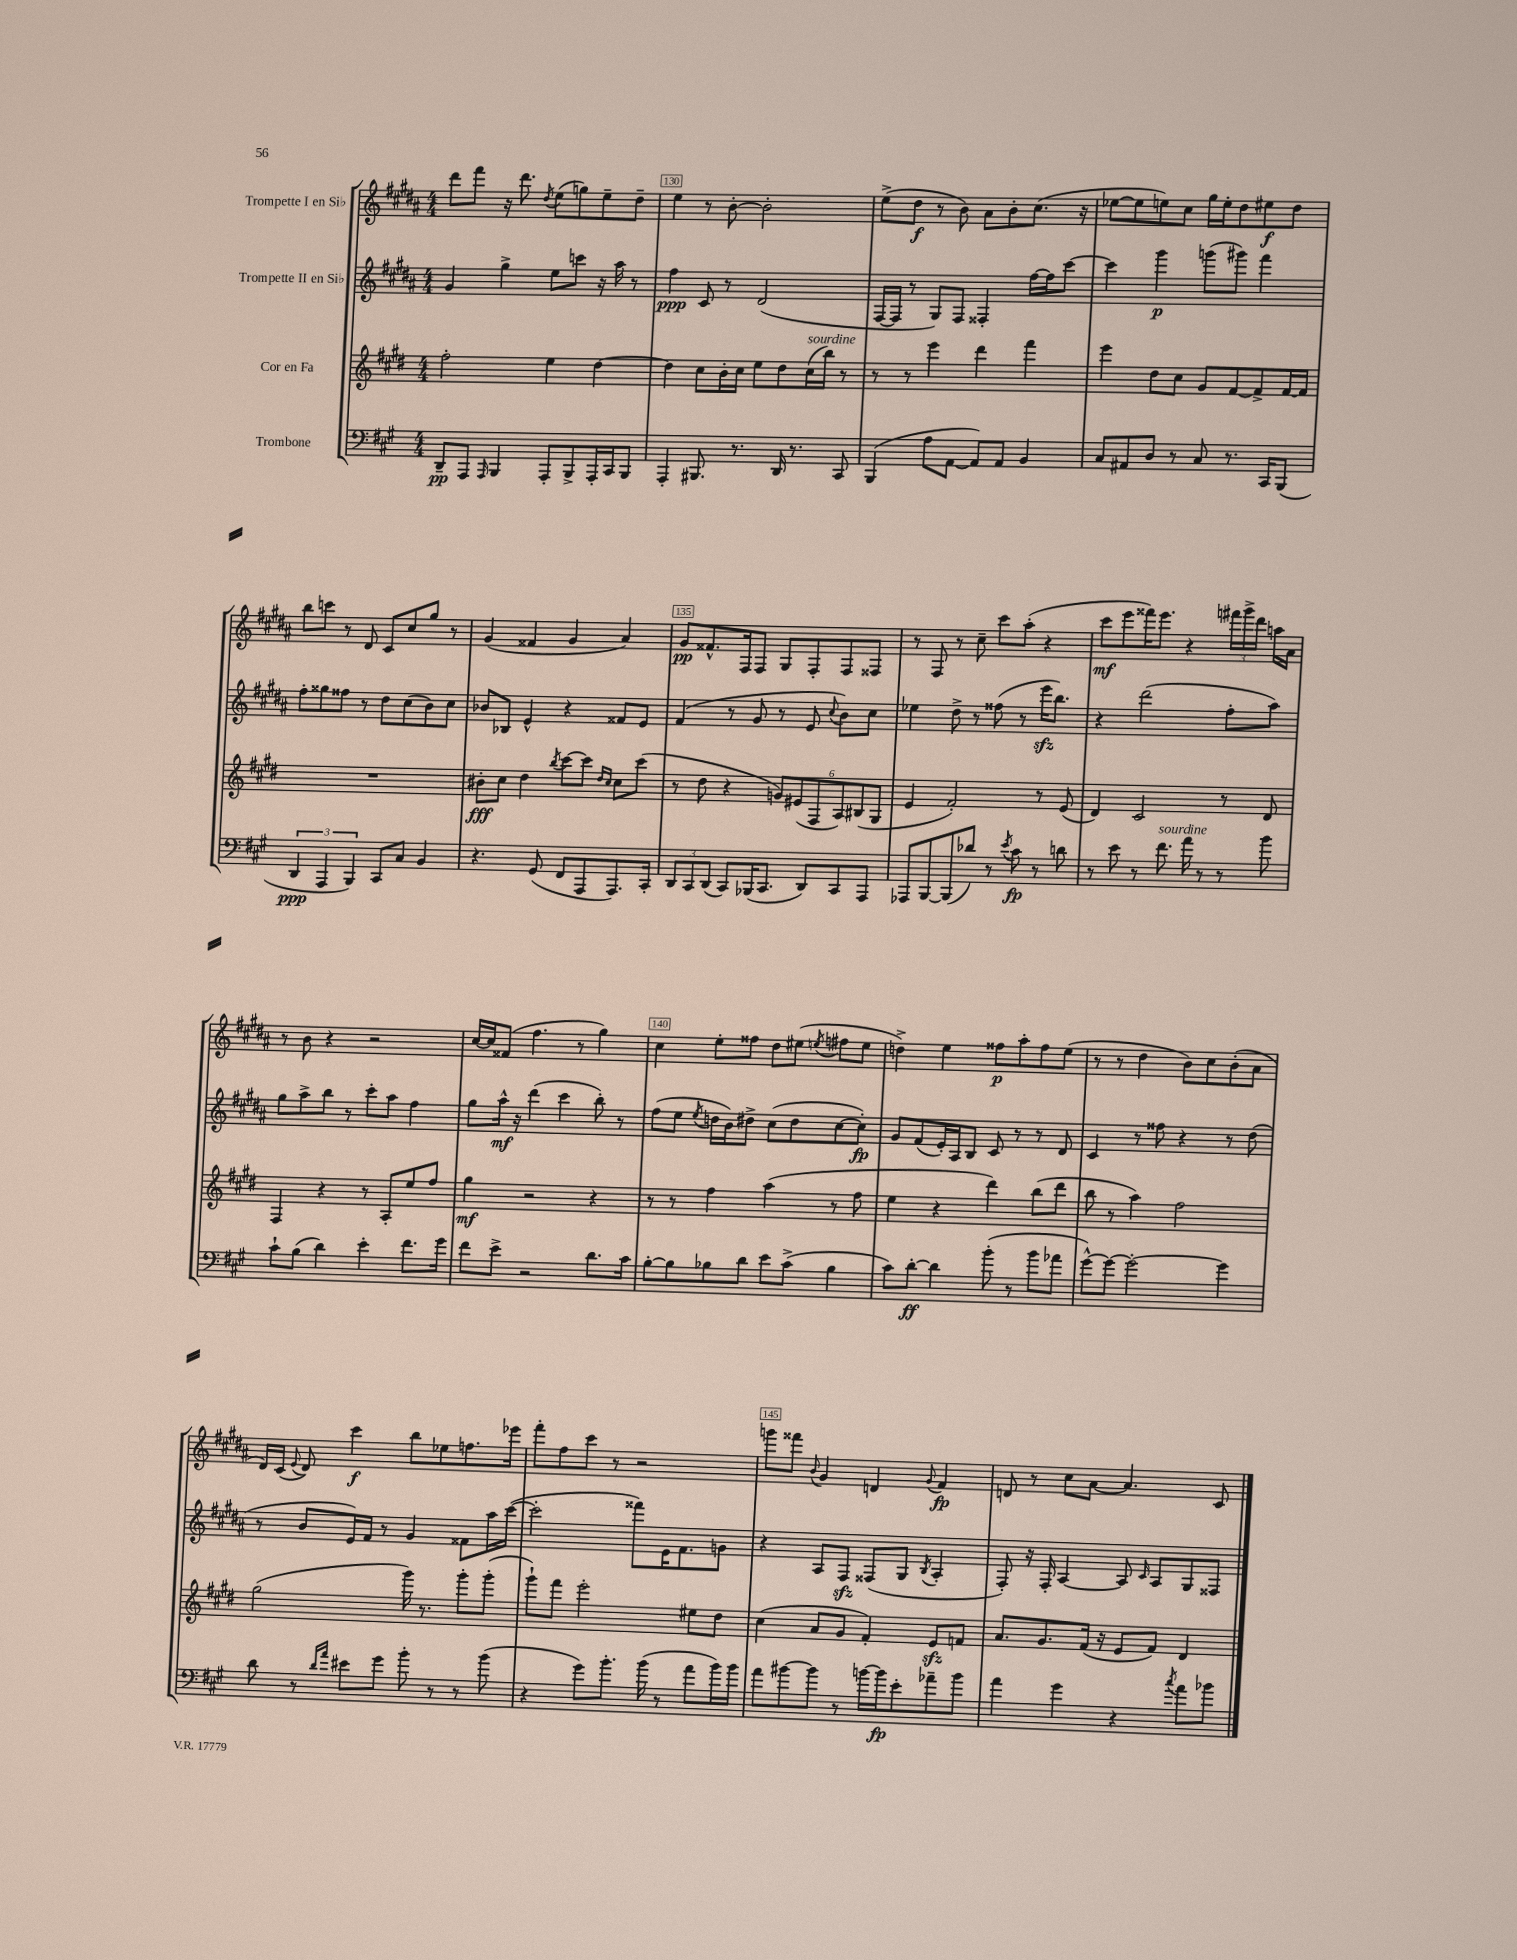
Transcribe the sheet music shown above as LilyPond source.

<<
\new StaffGroup <<
\new Staff = "s0" \with { instrumentName = "Trompette I en Sib" } {
    \clef treble \key b \major \numericTimeSignature \time 4/4
    \autoBeamOff dis'''8[ fis'''8] r16 dis'''8. \acciaccatura { dis''8 } e''8[( g''8) e''8-- dis''8]-- |
    e''4 r8 b'8~-. b'2-. |
    e''8[->( dis''8]\f r8 b'8) ais'8[ b'8-. cis''8.]( r16 |
    ees''8[~ ees''8 e''8) cis''8] gis''16[ e''16-. dis''8 eis''8\f dis''8] |
    b''8[ c'''8] r8 dis'8 cis'8[ cis''8 gis''8] r8 |
    gis'4( fisis'4 gis'4 ais'4) |
    gis'8[\pp fisis'8.-^ fis16 fis8] gis8[ fis8-. fis8 fisis8] |
    r8 fis8 r8 cis''8-- cis'''8[ ais''8]-.( r4 |
    cis'''8[\mf e'''8 fisis'''16) e'''8.] r4 \tuplet 3/2 { fis'''16[ gis'''16-> dis'''16] } a''16[ ais'16] |
    r8 b'8 r4 r2 |
    cis''16[~ cis''16 fisis'8]( fis''4. r8 gis''4) |
    cis''4 e''8[-. fisis''8] dis''8[ eis''8]( \acciaccatura { e''8 } fis''8[ e''8] |
    d''4->) e''4 fisis''8[\p ais''8-. fisis''8 e''8]( |
    r8 r8 dis''4 b'8[) cis''8 b'8-.( ais'8] |
    dis'16[) cis'16]( \appoggiatura { e'8 } dis'8) cis'''4\f b''8[ ees''8 f''8. ees'''16] |
    fis'''8[-. fis''8 cis'''8] r8 r2 |
    g'''8[ fisis'''8] \appoggiatura { b'8 } gis'4 d'4 \appoggiatura { gis'8 } fis'4\fp |
    d'8 r8 cis''8[ ais'8]~ ais'4. cis'8 \bar "|." |
}
\new Staff = "s1" \with { instrumentName = "Trompette II en Sib" } {
    \clef treble \key b \major \numericTimeSignature \time 4/4
    \autoBeamOff gis'4 gis''4-> e''8[ c'''8] r16 ais''16 r8 |
    fis''4\ppp cis'8 r8 dis'2( |
    fis16[~ fis16] r8 gis8[) fis8] fisis4-. fis''16[~ fis''16 cis'''8]~ |
    cis'''4 gis'''4\p g'''8[( gis'''8]) fis'''4 |
    fis''8[-. gisis''8 fisis''8] r8 dis''8[ cis''8( b'8) cis''8] |
    bes'8[ bes8] e'4-^ r4 fisis'8[ e'8] |
    fis'4( r8 gis'8 r8 e'8 \appoggiatura { cis''8 } b'8[) cis''8] |
    ees''4 dis''8-> r8 fisis''8( r8 e'''16[\sfz b''8.]) |
    r4 dis'''2( fis''8[-. ais''8]) |
    gis''8[ ais''8-> b''8] r8 cis'''8[-. ais''8] fis''4 |
    gis''8[ ais''16]-^\mf r16 dis'''4( cis'''4 b''8-.) r8 |
    fis''8[( e''8] \acciaccatura { e''8 } d''16[ b'16) dis''8]-> cis''8[( dis''8 cis''8~ cis''8]-.\fp) |
    gis'8[ fis'8( e'16-.) ais16 b8] cis'8 r8 r8 dis'8 |
    cis'4 r8 fisis''8 r4 r8 dis''8( |
    r8 b'8[ e'16) fis'16] r8 gis'4 fisis'8[ ais''16 cis'''16]~( |
    cis'''2-. fisis'''8[) e'16 fis'8. g'8] |
    r4 ais8[ fis8]\sfz fisis8[( gis8] \acciaccatura { b8 } ais4-. |
    fis8-.) r16 fis16-. ais4~ ais8 \grace { cis'16 } ais8[ gis8 fisis8] \bar "|." |
}
\new Staff = "s2" \with { instrumentName = "Cor en Fa" } {
    \clef treble \key e \major \numericTimeSignature \time 4/4
    \autoBeamOff fis''2-. e''4 dis''4~ |
    dis''4 cis''8[ b'16-. cis''16] e''8[ dis''8 cis''16^\markup { \italic "sourdine" }( b''16]) r8 |
    r8 r8 e'''4 dis'''4 fis'''4 |
    e'''4 dis''8[ cis''8] gis'8[ fis'8~ fis'8-> fis'16~ fis'16] |
    R1 |
    bis'8[-.\fff cis''8] dis''4 \acciaccatura { b''8 } cis'''8[~ cis'''8] \grace { dis''16[ cis''16] } cis''8[ cis'''8]( |
    r8 dis''8 r4 \tuplet 6/4 { g'8[) eis'8( fis8 a8) bis8( gis8] } |
    e'4 fis'2-.) r8 e'8( |
    dis'4) cis'2 r8 dis'8 |
    fis4 r4 r8 a8[-. e''8 fis''8] |
    gis''4\mf r2 r4 |
    r8 r8 fis''4 a''4( r8 fis''8 |
    e''4 r4 dis'''4) b''8[( dis'''8] |
    b''8 r8 a''4) fis''2 |
    gis''2( gis'''16) r8. gis'''8[-. gis'''8]-.( |
    gis'''8[-!) fis'''8] e'''2-. eis''8[ dis''8] |
    cis''4( a'8[ gis'8] fis'4-.) e'8[\sfz f'8] |
    a'8.[ gis'8. fis'16]( r16 e'8[ fis'8]) dis'4 \bar "|." |
}
\new Staff = "s3" \with { instrumentName = "Trombone" } {
    \clef bass \key a \major \numericTimeSignature \time 4/4
    \autoBeamOff d,8[--\pp a,,8] \grace { a,,16 } b,,4 a,,8[-. b,,8-> a,,16-. cis,16 b,,8] |
    a,,4-. bis,,8. r8. d,16 r8. cis,8 |
    b,,4( a8[ a,8]~ a,8[) a,8] b,4 |
    cis8[ ais,8 d8] r8 cis8 r8. cis,16[ b,,8]( |
    \tuplet 3/2 { d,4\ppp a,,4 b,,4) } cis,8[ cis8] b,4 |
    r4. gis,8( fis,8[ a,,8 a,,8.) cis,16]-. |
    \tuplet 3/2 { d,8[ cis,8 d,8]( } cis,8[) bes,,16( cis,8.] d,8[) cis,8 a,,8] |
    aes,,8[ b,,8~ b,,8( des'8]) r8 \acciaccatura { e'8 } cis'8\fp r8 d'8 |
    r8 e'8 r8 fis'8.^\markup { \italic "sourdine" } a'16 r8 r8 b'8 |
    cis'8[-! b8]( d'4) e'4-. fis'8.[ gis'16] |
    fis'8[ e'8]-> r2 d'8.[ cis'16] |
    b8[~-. b8 bes8 d'8] e'8[ cis'8]->( bes4 |
    cis'8[) d'8]~-.\ff d'4 b'8-.( r8 b'8[ aes'8] |
    gis'8[~-^) gis'8]~ gis'2~-. gis'4 |
    d'8 r8 \grace { d'16[ a'16] } eis'8[ gis'8] b'8-. r8 r8 b'8( |
    r4 gis'8[) b'8.]-. b'16( r8 a'8[ b'16) b'16] |
    a'8[ bis'8~ bis'8] r8 b'16[~ b'16\fp e'8-. aes'8-- b'8] |
    a'4 gis'4 r4 \acciaccatura { cis''8 } a'8[ bes'8] \bar "|." |
}
>>
>>
\layout { \context { \Score currentBarNumber = #129 \override BarNumber.break-visibility = ##(#f #t #t) barNumberVisibility = #(every-nth-bar-number-visible 5) \override BarNumber.stencil = #(make-stencil-boxer 0.1 0.3 ly:text-interface::print) } }
